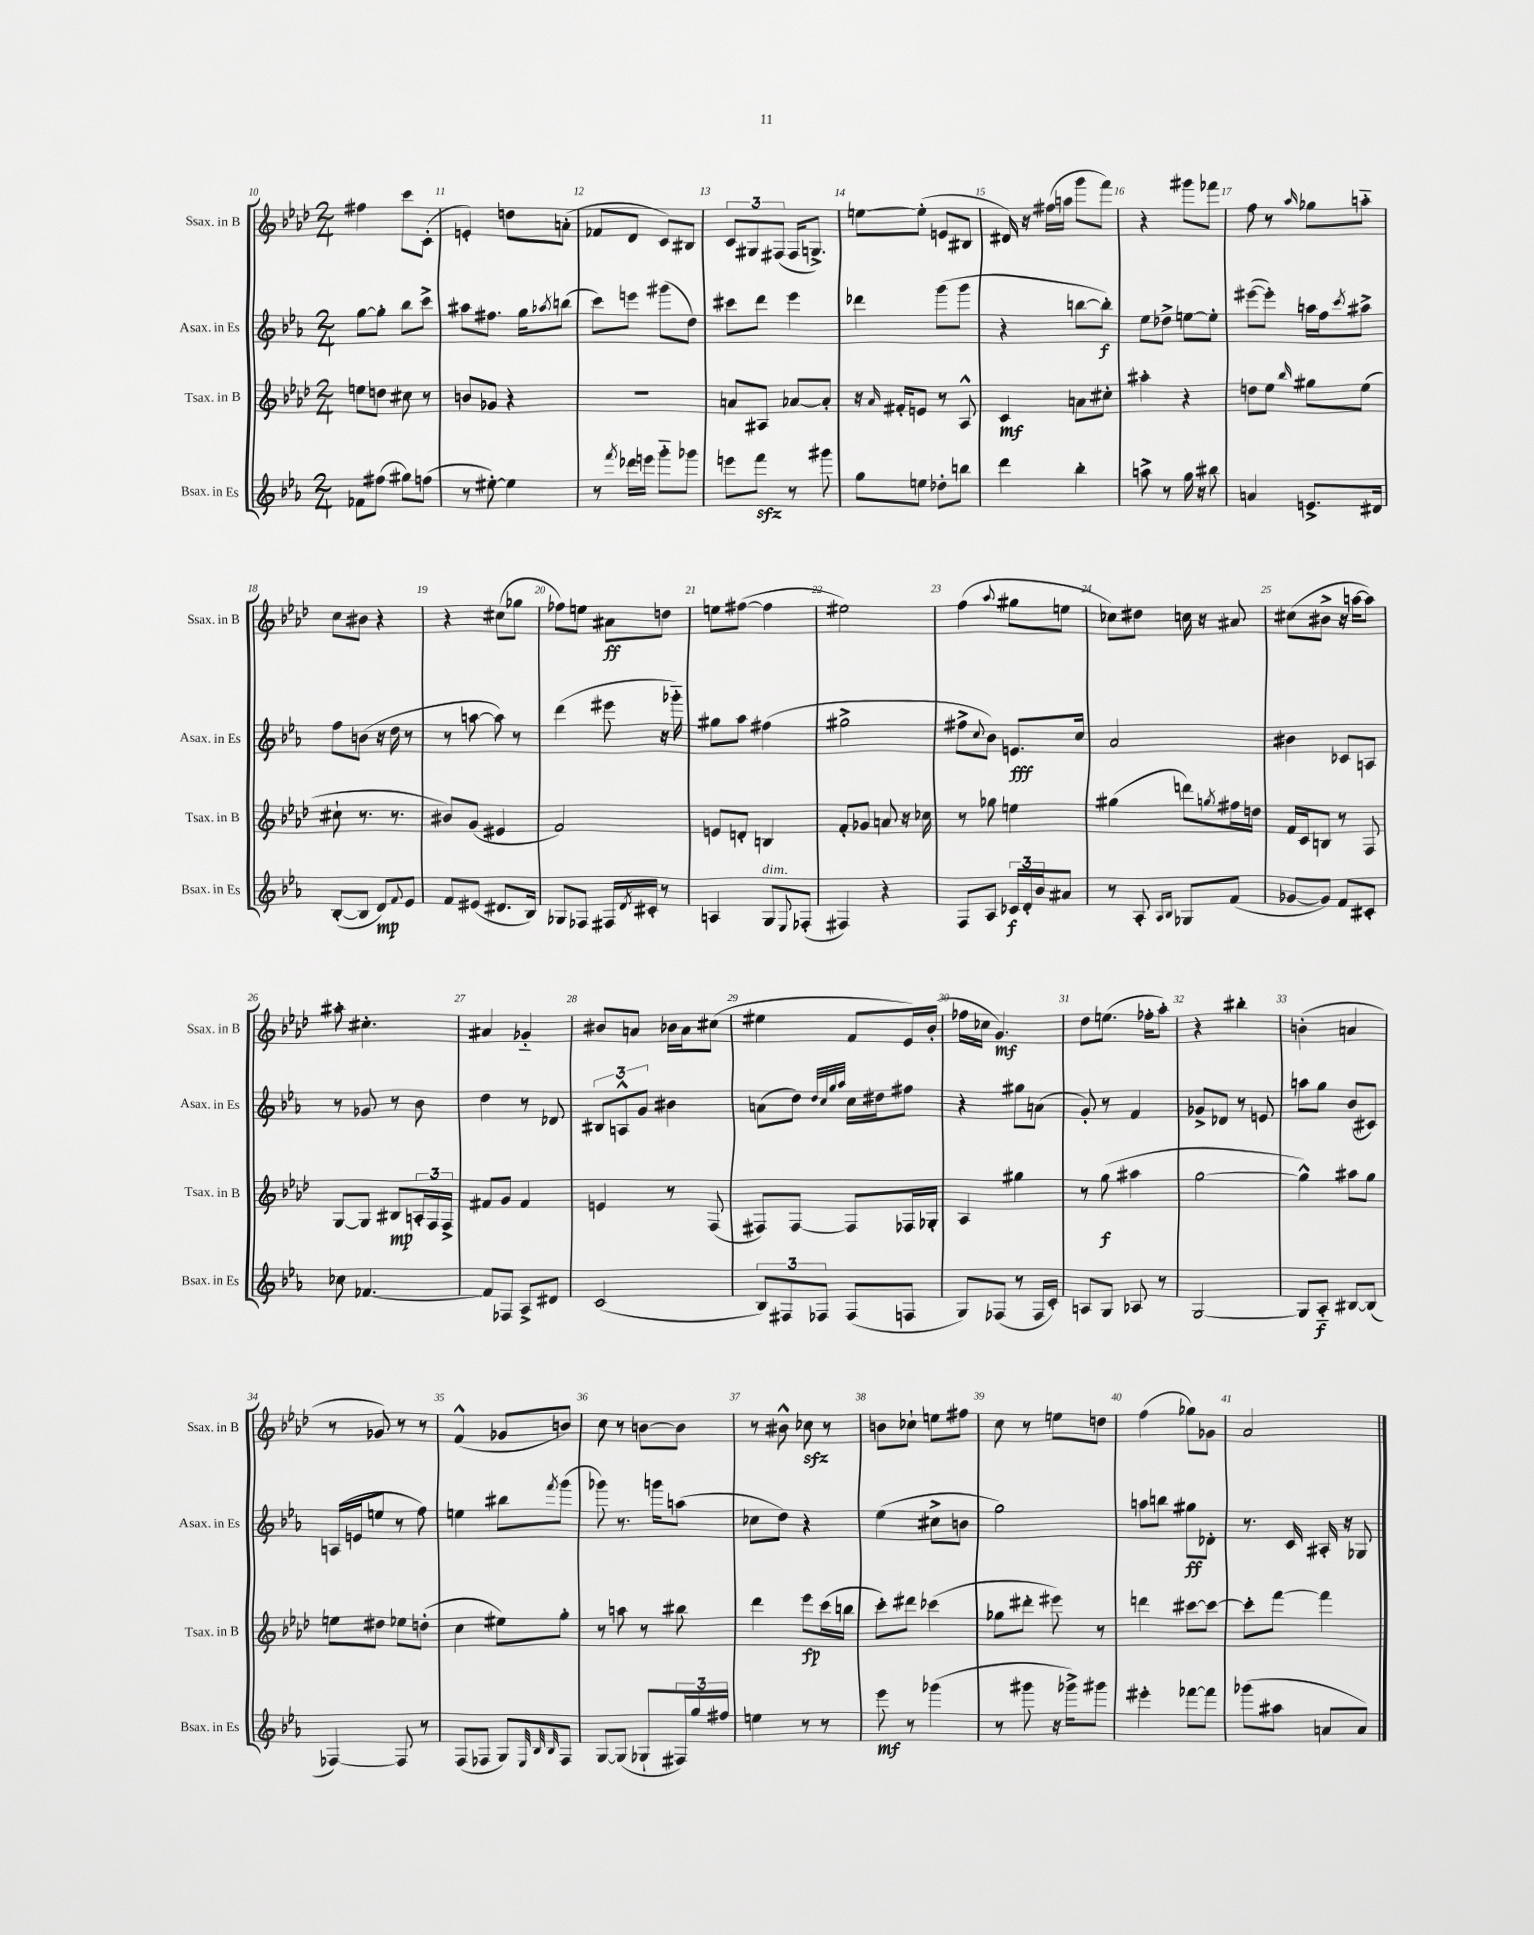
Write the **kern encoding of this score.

**kern	**dynam	**kern	**dynam	**kern	**dynam	**kern	**dynam
*part4	*part4	*part3	*part3	*part2	*part2	*part1	*part1
*staff4	*staff4	*staff3	*staff3	*staff2	*staff2	*staff1	*staff1
*I"Bsax. in Es	*	*I"Tsax. in B	*	*I"Asax. in Es	*	*I"Ssax. in B	*
*I'Bsax. in Es	*	*I'Tsax. in B	*	*I'Asax. in Es	*	*I'Ssax. in B	*
*clefG2	*	*clefG2	*	*clefG2	*	*clefG2	*
*k[b-e-a-]	*	*k[b-e-a-d-]	*	*k[b-e-a-]	*	*k[b-e-a-d-]	*
*M2/4	*	*M2/4	*	*M2/4	*	*M2/4	*
=10	=10	=10	=10	=10	=10	=10	=10
8f-X\L	.	8een\L	.	[8gg\L	.	4ff#X\	.
(8ff#X\J	.	8ddn\J	.	8gg'\J]	.	.	.
8gg#X\L)	.	8cc#X\	.	8bb-\L	.	8ccc\L	.
(8ffn\J	.	8r	.	8ccc^\J	.	(8c'\J	.
=11	=11	=11	=11	=11	=11	=11	=11
8r	.	8bn/L	.	8aa#X\L	.	4en'/)	.
[8ee#X'\)	.	8g-X/J	.	8.ff#X\J	.	.	.
4ee#\]	.	4r	.	.	.	8ddn\L	.
.	.	.	.	16gg\KL	.	.	.
.	.	.	.	8qaa-X/	.	.	.
.	.	.	.	(8bbn\J	.	(8an'\J	.
=12	=12	=12	=12	=12	=12	=12	=12
8r	.	2r	.	8ccc\L)	.	8f-X/L	.
8qfff/	.	.	.	.	.	.	.
16ddd-X\LL	.	.	.	8eeen\J	.	8d-/J	.
16eeen\JJ	.	.	.	.	.	.	.
8ggg\L	.	.	.	(8ggg#X\L	.	8c/L)	.
8ggg-X\J	.	.	.	8dd\J)	.	8B#X/J	.
=13	=13	=13	=13	=13	=13	=13	=13
8eeen\L	.	8an/L	.	8ccc#X\L	.	12c/L	.
.	.	.	.	.	.	12G#X/	.
8fffzz\J	.	8A#X/J	.	8ddd\J	.	.	.
.	.	.	.	.	.	(12F#X/J	.
8r	.	[8a-X/L	.	4eee-\	.	16F#/KL	.
.	.	.	.	.	.	8.Gn^/J)	.
8ggg#X\	.	8a-'/J]	.	.	.	.	.
=14	=14	=14	=14	=14	=14	=14	=14
8gg\L	.	16r	.	4ddd-X\	.	[8een\L	.
.	.	16qqa-/	.	.	.	.	.
.	.	16f#X'/KL	.	.	.	.	.
8een\J	.	8en/J	.	.	.	(8ee'\J]	.
8dd-X'\L	.	8r	.	(8ggg\L	.	8en/L	.
8bbn\J	.	8A-^^/	.	8ggg\J	.	8B#X/J	.
=15	=15	=15	=15	=15	=15	=15	=15
4ddd\	.	4c/	mf	4r	.	16d#X/)	.
.	.	.	.	.	.	16r	.
.	.	.	.	.	.	(16ff#X\LL	.
.	.	.	.	.	.	16aan\JJ	.
4bb-'\	.	8an\L	.	[8bbn\L	.	8ggg\L	.
.	.	8cc#X'\J	.	8bb'\J])	f	8fff\J)	.
=16	=16	=16	=16	=16	=16	=16	=16
8aan^\	.	4aa#X'\	.	8ee-\L	.	4r	.
8r	.	.	.	8dd-X^\J	.	.	.
16gg\	.	4r	.	[8een\L	.	8ggg#X\L	.
16r	.	.	.	.	.	.	.
8bb#X\	.	.	.	8ee'\J]	.	8fff-X\J	.
=17	=17	=17	=17	=17	=17	=17	=17
4an/	.	8ddn\L	.	([8eee#X\L	.	8ff\	.
.	.	8ee-\J	.	8eee#'\J])	.	8r	.
.	.	16qqbb-/	.	.	.	16qqaa-/	.
8.en^/L	.	8gg#X\L	.	16aan\LL	.	8gg-X\L	.
.	.	.	.	16ff\J	.	.	.
.	.	.	.	8qccc/	.	.	.
.	.	(8ee-\J	.	8aa#X^\J	.	8aan\J	.
16d#X/Jk	.	.	.	.	.	.	.
!!LO:LB:g=z
=18	=18	=18	=18	=18	=18	=18	=18
([8B-'/L	.	8cc#X`\	.	8ff\L	.	8cc\L	.
8B-/J]	.	8.r	.	(8bn\J	.	8b#X\J	.
8d/L)	mp	.	.	16r	.	4r	.
.	.	8.r	.	16dd\	.	.	.
8qqf/	.	.	.	.	.	.	.
8e-/J	.	.	.	8r	.	.	.
=19	=19	=19	=19	=19	=19	=19	=19
8f/L	.	8b#X/L)	.	8r	.	4r	.
(8e#X/J	.	(8g/J	.	[8aan\	.	.	.
8.d#X/L	.	4e#X/	.	8aa\])	.	(8cc#X\L	.
.	.	.	.	8r	.	8gg-X\J	.
16B-/Jk)	.	.	.	.	.	.	.
=20	=20	=20	=20	=20	=20	=20	=20
8G-X/L	.	2f/)	.	(4ddd\	.	8ff-X\L)	.
8F-X/J	.	.	.	.	.	8een\J	.
16F#X/LL	.	.	.	8eee#X\	.	8a#X\L	ff
8qd/	.	.	.	.	.	.	.
16c#X'/JJ	.	.	.	.	.	.	.
8r	.	.	.	16r	.	8ddn\J	.
.	.	.	.	16ggg-X\)	.	.	.
=21	=21	=21	=21	=21	=21	=21	=21
4An/	.	8en/L	.	8gg#X\L	.	8een\L	.
.	.	8dn'/J	.	8aa-\J	.	([8ff#X\J	.
!LO:TX:a:i:t=dim.	!	!	!	!	!	!	!
8G/L	.	4Bn/	.	(4ff#X\	.	4ff#\]	.
8qqE-/	.	.	.	.	.	.	.
(8F-X'/J	.	.	.	.	.	.	.
=22	=22	=22	=22	=22	=22	=22	=22
4F#X/)	.	8f'/L	.	2gg#X^\	.	2ee#X\)	.
.	.	8g-X/J	.	.	.	.	.
4r	.	8an/	.	.	.	.	.
.	.	16r	.	.	.	.	.
.	.	16cc-X\	.	.	.	.	.
=23	=23	=23	=23	=23	=23	=23	=23
8F/L	.	8r	.	8ff#X^\L	.	(4ff\	.
.	.	.	.	8qqcc/	.	.	.
8A-/J	.	8gg-X\	.	8b-\J)	.	.	.
.	.	.	.	.	.	8qqaa-/	.
24c-X/LL	f	4een\	.	8.en/L	fff	8gg#X\L	.
24d'/	.	.	.	.	.	.	.
24b-/J	.	.	.	.	.	.	.
8a#X/J	.	.	.	.	.	8een\J	.
.	.	.	.	16cc/Jk	.	.	.
=24	=24	=24	=24	=24	=24	=24	=24
8r	.	(4gg#X\	.	2a-/	.	8cc-X\L)	.
8A-'/	.	.	.	.	.	8dd#X\J	.
16qqA-/LL	.	.	.	.	.	.	.
16qqB-/JJ	.	.	.	.	.	.	.
8G-X/L	.	8dddn\L)	.	.	.	16ccn\	.
.	.	.	.	.	.	16r	.
.	.	8qggn/	.	.	.	.	.
(8f/J	.	16ff#X\L	.	.	.	8a#X/	.
.	.	16ddn\JJ	.	.	.	.	.
=25	=25	=25	=25	=25	=25	=25	=25
[8g-X/L	.	16f/LL	.	4b#X\	.	(8cc#X\L	.
.	.	16c/J	.	.	.	.	.
8g-/J])	.	8Bn/J	.	.	.	8b#X^\J	.
8f/L	.	8r	.	8c-X/L	.	16r	.
.	.	.	.	.	.	[16aan\KL	.
8c#X'/J	.	8F/	.	8An/J	.	8aa\J])	.
!!LO:LB:g=z
=26	=26	=26	=26	=26	=26	=26	=26
8cc-X\	.	[8G/L	.	8r	.	8aa#X'\	.
[4.f-X/	.	8G/J]	.	8g-X/	.	4.cc#X'\	.
.	.	8B#X/L	mp	8r	.	.	.
.	.	24An'/L	.	8b-\	.	.	.
.	.	24F/	.	.	.	.	.
.	.	24F^/JJ	.	.	.	.	.
=27	=27	=27	=27	=27	=27	=27	=27
8f-/L]	.	8f#X/L	.	4dd\	.	4a#X/	.
8F-X/J	.	8g/J	.	.	.	.	.
8A-^/L	.	4f#/	.	8r	.	4g-X/	.
8d#X/J	.	.	.	8d-X/	.	.	.
=28	=28	=28	=28	=28	=28	=28	=28
(2c/	.	4en/	.	12B#X/L	.	8b#X/L	.
.	.	.	.	12An^^/	.	.	.
.	.	.	.	.	.	8an/J	.
.	.	.	.	12g/J	.	.	.
.	.	8r	.	4b#X\	.	16b-X\LL	.
.	.	.	.	.	.	16a\J	.
.	.	(8F/	.	.	.	(8cc#X\J	.
=29	=29	=29	=29	=29	=29	=29	=29
12B-/L)	.	8F#X/L)	.	(8an\L	.	4ee#X\	.
12F#X/	.	.	.	.	.	.	.
.	.	[8F#/J	.	8dd\J)	.	.	.
12F-X/J	.	.	.	.	.	.	.
.	.	.	.	32qqdd/LLL	.	.	.
.	.	.	.	32qqcc/	.	.	.
.	.	.	.	32qqgg/	.	.	.
.	.	.	.	32qqaa-/JJJ	.	.	.
(8F-/L	.	8F#/L]	.	16cc\LL	.	8f/L	.
.	.	.	.	16dd#X\J	.	.	.
8Fn/J	.	16F-X/L	.	8ff#X\J	.	16e-/L)	.
.	.	16G-X'/JJ	.	.	.	(16b-'/JJ	.
=30	=30	=30	=30	=30	=30	=30	=30
8G/L)	.	4A-/	.	4r	.	16ff-X\LL	.
.	.	.	.	.	.	16cc-X\JJ	.
(8F-X/J	.	.	.	.	.	4.g/)	mf
8r	.	4gg#X\	.	8gg#X\L	.	.	.
16F-/LL	.	.	.	(8an\J	.	.	.
16c'/JJ)	.	.	.	.	.	.	.
=31	=31	=31	=31	=31	=31	=31	=31
8An/L	.	8r	.	8g'/)	.	8dd-\L	.
8G/J	.	(8gg\	f	8r	.	(8.een\J	.
8A-X/	.	4aa#X\	.	4f/	.	.	.
.	.	.	.	.	.	16ff-X'\KL	.
8r	.	.	.	.	.	8aa-'\J)	.
=32	=32	=32	=32	=32	=32	=32	=32
[2G/	.	[2gg\	.	8g-X^/L	.	4r	.
.	.	.	.	8d-X/J	.	.	.
.	.	.	.	8r	.	4bb#X'\	.
.	.	.	.	8en/	.	.	.
=33	=33	=33	=33	=33	=33	=33	=33
8G/L]	.	4gg^^\])	.	8aan\L	.	(4bn'\	.
8A-/J	f	.	.	8gg\J	.	.	.
[8B#X/L	.	8aa#X\L	.	(8b-/L	.	4an/	.
(8B#/J]	.	8gg\J	.	8c#X/J)	.	.	.
!!LO:LB:g=z
=34	=34	=34	=34	=34	=34	=34	=34
[4F-X/)	.	8een\L	.	(16An/LL	.	8r	.
.	.	.	.	16en/J	.	.	.
.	.	8dd#X\J	.	8een/J	.	8g-X/)	.
8F-/]	.	8ee-X\L	.	8r	.	8r	.
8r	.	(8ddn'\J	.	8ff\)	.	8r	.
=35	=35	=35	=35	=35	=35	=35	=35
(8F/L	.	4cc\	.	4een\	.	(4f^^/	.
8F-X/J	.	.	.	.	.	.	.
8G/L)	.	8ee#X\L)	.	8bb#X\L	.	8g-X/L	.
32qqE-/	.	.	.	.	.	.	.
32qqB-/	.	.	.	.	.	.	.
32qqB-/	.	.	.	8qfff/	.	.	.
8F-/J	.	8gg'\J	.	(8ggg\J	.	8bn/J)	.
=36	=36	=36	=36	=36	=36	=36	=36
[8G/L	.	8r	.	8ggg-X\)	.	8cc\	.
(8G/J]	.	8aan\	.	8.r	.	8r	.
8G-X`/L	.	8r	.	.	.	[8bn\L	.
.	.	.	.	16gggn\KL	.	.	.
24F#X/L)	.	8bb#X\	.	(8aan\J	.	8b\J]	.
24gg/	.	.	.	.	.	.	.
24ff#X/JJ	.	.	.	.	.	.	.
=37	=37	=37	=37	=37	=37	=37	=37
4een\	.	4ddd-\	.	8cc-X\L	.	8r	.
.	.	.	.	8dd\J)	.	8b#X^^\	.
8r	.	8eee-\L	fp	4r	.	8cc-Xzz\	.
8r	.	(16ccc\L	.	.	.	8r	.
.	.	16bbn\JJ	.	.	.	.	.
=38	=38	=38	=38	=38	=38	=38	=38
8eee-\	mf	8ccc'\L)	.	(4ee-\	.	8bn\L	.
8r	.	8ddd#X\J	.	.	.	8cc-X`\J	.
(4ggg-X\	.	(4ccc-X\	.	8cc#X^\L	.	8een\L	.
.	.	.	.	8bn\J	.	8ff#X\J	.
=39	=39	=39	=39	=39	=39	=39	=39
8r	.	8gg-X\L	.	2gg\)	.	8cc\	.
8ggg#X\	.	8ddd#X'\J	.	.	.	8r	.
16r	.	8eee#X\)	.	.	.	8een\L	.
16ggg-X^\KL)	.	.	.	.	.	.	.
8ggg#X\J	.	8r	.	.	.	8ddn\J	.
=40	=40	=40	=40	=40	=40	=40	=40
4eee#X'\	.	4dddn\	.	8aan\L	.	(4ff\	.
.	.	.	.	8bbn\J	.	.	.
[8fff-X\L	.	[8ccc#X\L	.	8gg#X\L	ff	8gg-X\L)	.
8fff-\J]	.	8ccc#\J_	.	8d-X'\J	.	8g-X\J	.
=41	=41	=41	=41	=41	=41	=41	=41
(8ggg-X\L	.	8ccc#'\L]	.	8.r	.	2a-/	.
8aa#X\J	.	[8fff\J	.	.	.	.	.
.	.	.	.	16c/	.	.	.
8an/L	.	4fff\]	.	16A#X'/	.	.	.
.	.	.	.	16r	.	.	.
8a/J)	.	.	.	8G-X/	.	.	.
==	==	==	==	==	==	==	==
*-	*-	*-	*-	*-	*-	*-	*-
